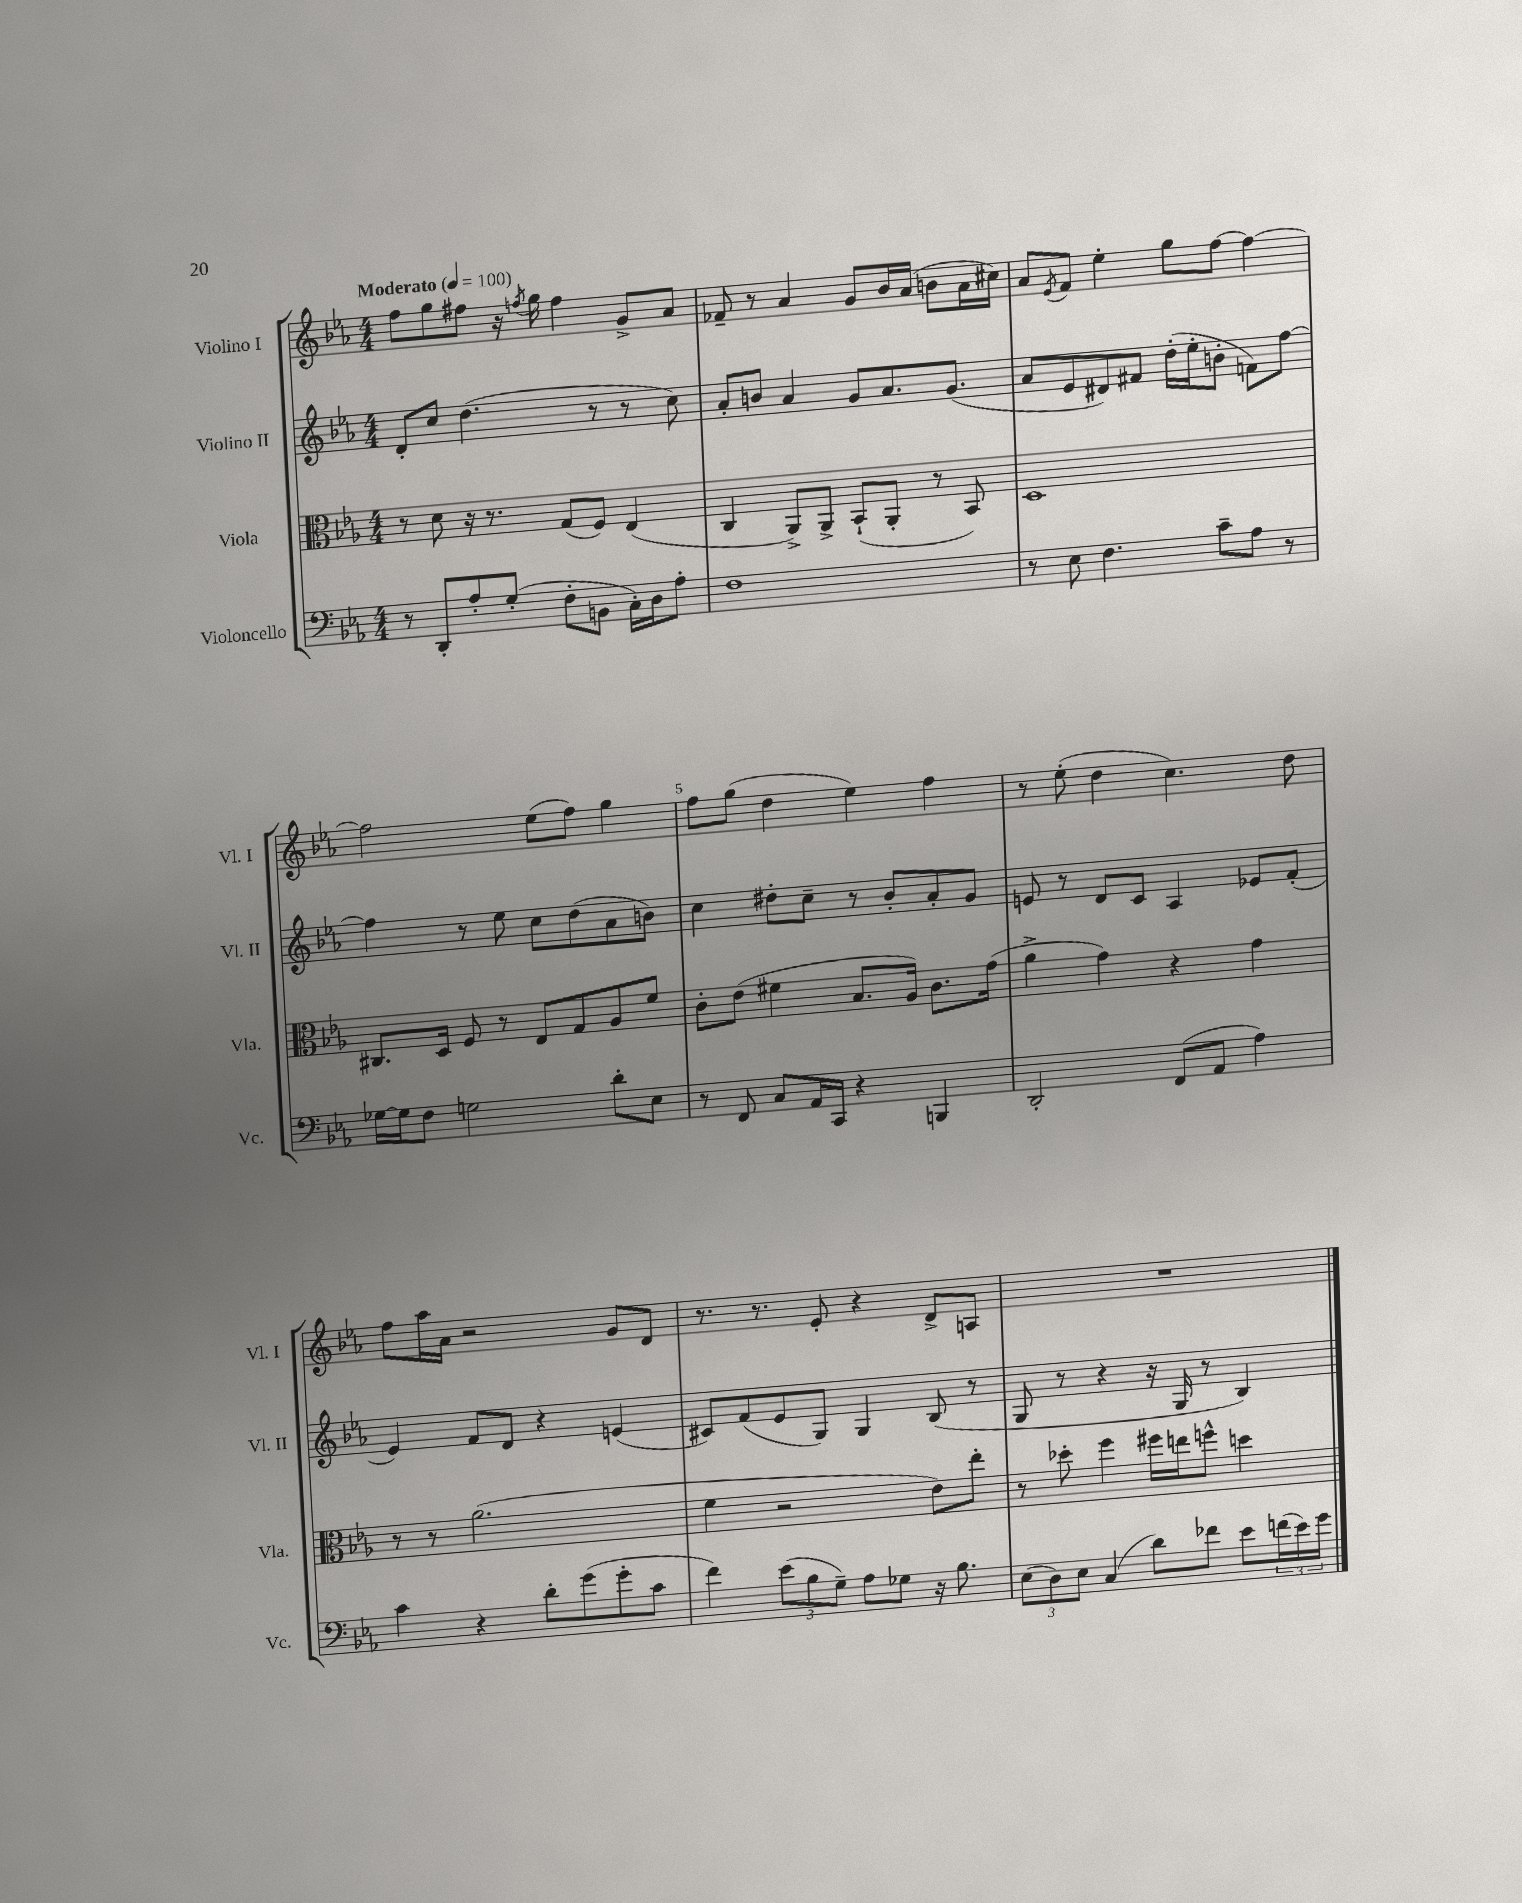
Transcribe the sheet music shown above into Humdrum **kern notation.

**kern	**kern	**kern	**kern
*staff4	*staff3	*staff2	*staff1
*clefF4	*clefC3	*clefG2	*clefG2
*k[b-e-a-]	*k[b-e-a-]	*k[b-e-a-]	*k[b-e-a-]
*M4/4	*M4/4	*M4/4	*M4/4
*MM100	*MM100	*MM100	*MM100
8r	8r	8d'/L	8ff\L
8DD'/L	8d\	8cc/J	8gg\
8A-'/	16r	(4.dd\	8ff#\J
.	8.r	.	.
(8G'/J	.	.	16r
.	.	.	8qff/
.	.	.	16gg\
8F'\L	(8G/L	.	4ff\
8BB\J	8F/J)	8r	.
16C'\LL)	(4E-/	8r	8g^/L
16D\J	.	.	.
8A-'\J	.	8cc\)	8a-/J
=	=	=	=
1F	4C/	8a-'/L	8f-~/
.	.	8b/J	8r
.	8AA-^/L)	4a-/	4a-/
.	8AA-^/J	.	.
.	(8BB-`/L	8g/L	8g/L
.	8AA-'/J	8.a-/	16b-/L
.	.	.	(16a-/JJ
.	8r	.	8b\L
.	.	(8.g/J	.
.	8BB-/)	.	16a-\L
.	.	.	16cc#\JJ)
=	=	=	=
8r	1D	8a-/L	8a-/L
.	.	.	8qe-/
8E-\	.	8e-/	8f/J
4.F\	.	8d#/)	4ee-'\
.	.	8f#/J	.
.	.	(16dd'\LL	8gg\L
.	.	16ee-'\J	.
8c~\L	.	8b'\J	[8ff\J
8A-\J	.	8f\L)	4ff\_
8r	.	[8ff\J	.
=	=	=	=
[16G-\LL	8.C#/L	4ff\]	2ff\]
16G-\]J	.	.	.
8F\J	.	.	.
.	16D/Jk	.	.
2G\	8F/	8r	.
.	8r	8ee-\	.
.	8E-/L	8cc\L	(8ee-\L
.	8G/	(8dd\	8ff\J)
8d'\L	8A-/	8a-\	4gg\
8E-\J	8f/J	8b\J)	.
=	=	=	=
8r	8c'\L	4cc\	8ff\L
8FF/	(8e-\J	.	(8gg\J
8C/L	4f#\	8dd#'\L	4dd\
16AA-/L	.	8cc~\J	.
16CC/JJ	.	.	.
4r	8.B-/L	8r	4ee-\)
.	.	8b-'/L	.
.	16A-/Jk)	.	.
4BBB/	8.c\L	8a-'/	4ff\
.	.	8g/J	.
.	(16g\Jk	.	.
=	=	=	=
2DD'/	4a-^\	8e/	8r
.	.	8r	(8ee-'\
.	4g\)	8d/L	4dd\
.	.	8c/J	.
(8FF/L	4r	4A-/	4.cc\)
8AA-/J	.	.	.
4A-\)	4g\	8e-/L	.
.	.	(8f'/J	8dd\
=	=	=	=
4c\	8r	4e-/)	8ff\L
.	8r	.	16aa-\L
.	.	.	16a-\JJ
4r	(2.a-\	8f/L	2r
.	.	8d/J	.
8d'\L	.	4r	.
(8g\	.	.	.
8g'\	.	(4e/	8g/L
8c\J	.	.	8d/J
=	=	=	=
4f\)	4f\	8c#/L)	8.r
.	.	(8f/	.
.	.	.	8.r
(12e-\L	2r	8e-/	.
12B-\	.	.	.
.	.	8G/J)	8e-'/
12G~\J)	.	.	.
8A-\L	.	4G/	4r
8G-\J	.	.	.
16r	8e-\L)	(8B-/	8d^/L
8.B-\	.	.	.
.	8ee-'\J	8r	8A/J
=	=	=	=
(12E-\L	8r	8G/	1r
12D\)	.	.	.
.	8dd-'\	8r	.
12E-\J	.	.	.
(4C/	4ff\	4r	.
8d\L)	16ff#\LL	16r	.
.	16ee\J	16G/	.
8f-\J	8ff^^\J	8r	.
8e-\L	4dd\	4B-/)	.
(24f\L	.	.	.
24e-\)	.	.	.
24g\JJ	.	.	.
==	==	==	==
*-	*-	*-	*-
